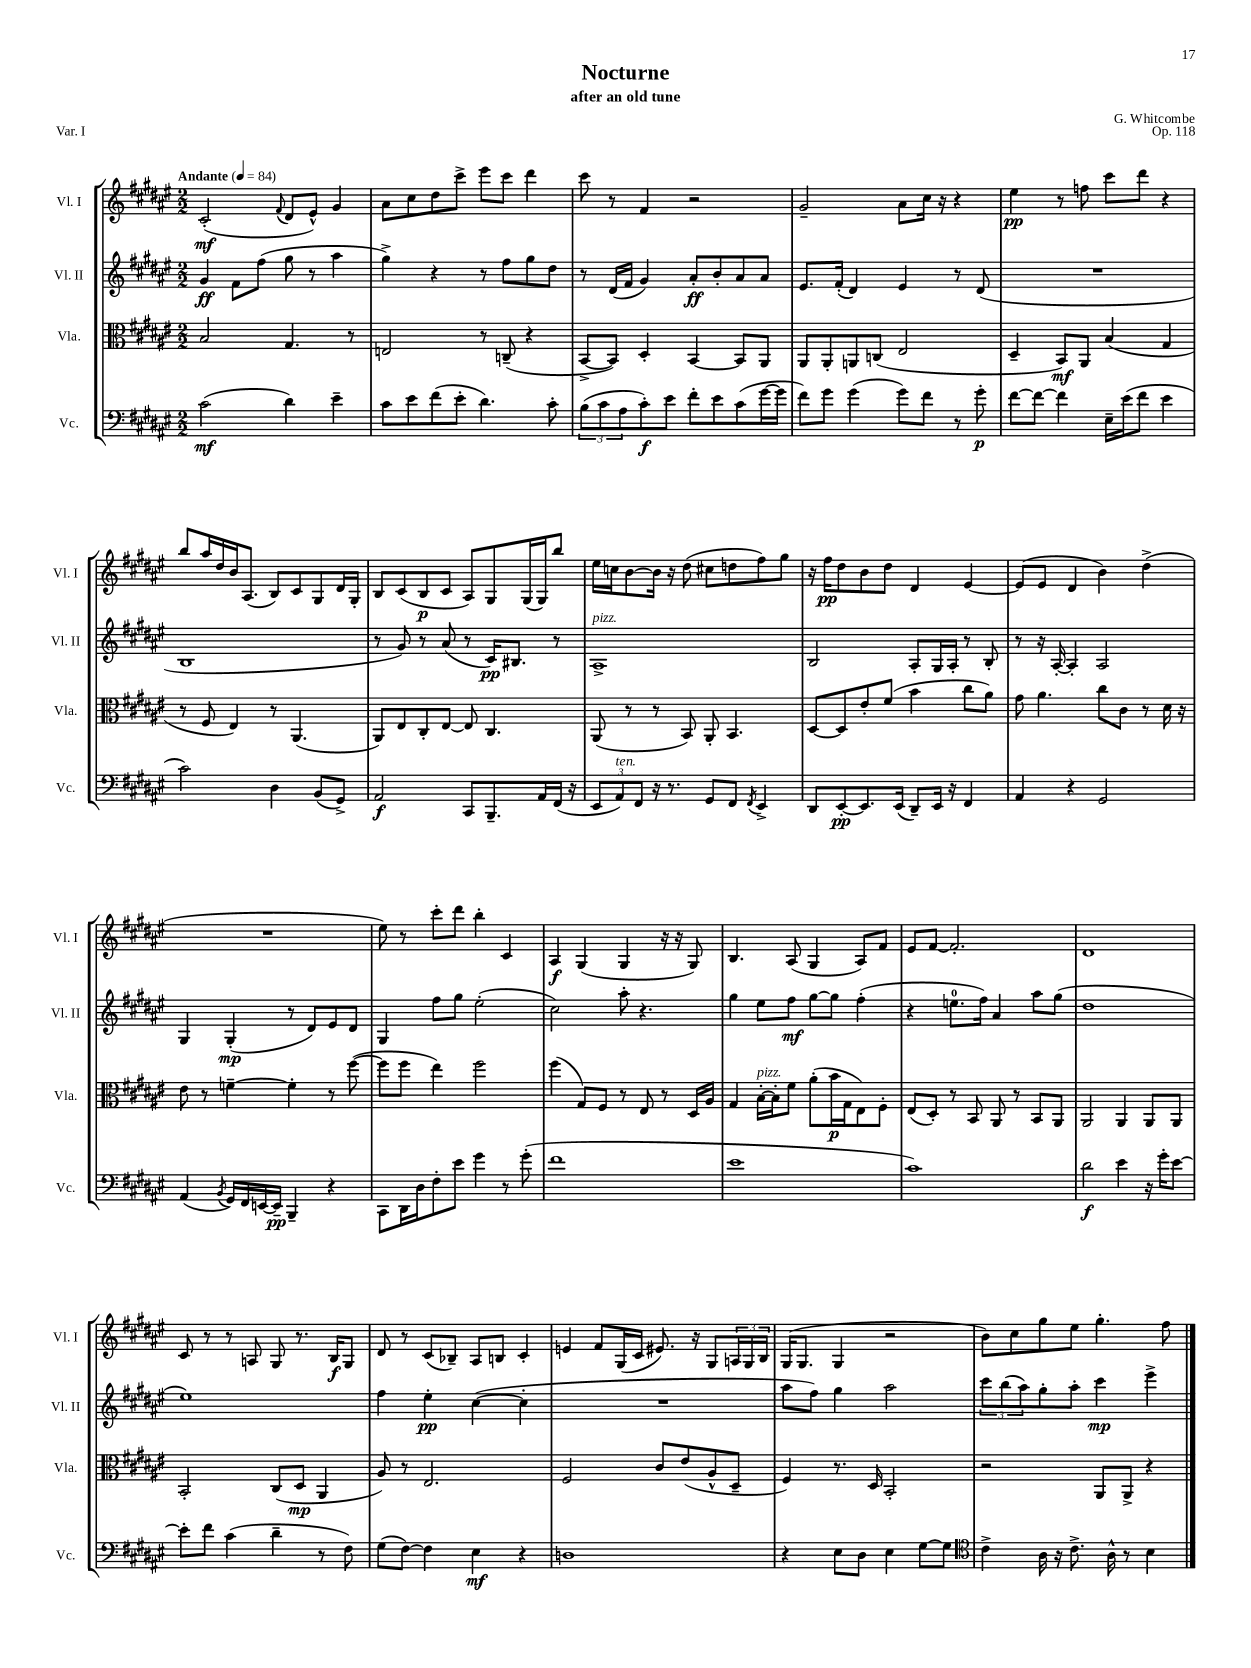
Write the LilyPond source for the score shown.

\header { title = "Nocturne" composer = "G. Whitcombe" subtitle = "after an old tune" opus = "Op. 118" piece = "Var. I" }
<<
\new StaffGroup <<
\new Staff = "s0" \with { instrumentName = "Vl. I" shortInstrumentName = "Vl. I" } {
    \clef treble \key fis \major \numericTimeSignature \time 2/2 \tempo "Andante" 4 = 84
    cis'2-.\mf( \appoggiatura { fis'8 } dis'8 eis'8-^) gis'4 |
    ais'8 cis''8 dis''8 cis'''8-> eis'''8 cis'''8 dis'''4 |
    cis'''8 r8 fis'4 r2 |
    gis'2-- ais'8 cis''16 r16 r4 |
    eis''4\pp r8 f''8 cis'''8 dis'''8 r4 |
    b''8 ais''16 dis''16 b'16 ais8.( b8) cis'8 gis8 dis'16 gis16-. |
    b8 cis'8( b8\p cis'8 ais8) gis8 gis16( gis16) b''8 |
    eis''16 c''16 b'8~ b'16 r16 dis''8( cis''8 d''8 fis''8) gis''8 |
    r16 fis''16\pp dis''8 b'8 dis''8 dis'4 eis'4~ |
    eis'8( eis'8 dis'4 b'4) dis''4->( |
    R1 |
    eis''8) r8 cis'''8-. dis'''8 b''4-. cis'4 |
    ais4\f gis4( gis4 r16 r16 gis8) |
    b4. ais8( gis4 ais8) fis'8 |
    eis'8 fis'8~ fis'2.-. |
    dis'1 |
    cis'8 r8 r8 a8 gis8 r8. b16\f gis8 |
    dis'8 r8 cis'8( bes8--) ais8 b8 cis'4-. |
    e'4 fis'8 gis16( cis'16 eis'8.) r16 gis8 \tuplet 3/2 { a16 gis16 b16 } |
    gis16( gis8. gis4 r2 |
    b'8) cis''8 gis''8 eis''8 gis''4.-. fis''8 \bar "|." |
}
\new Staff = "s1" \with { instrumentName = "Vl. II" shortInstrumentName = "Vl. II" } {
    \clef treble \key fis \major \numericTimeSignature \time 2/2
    gis'4\ff fis'8 fis''8( gis''8 r8 ais''4 |
    gis''4->) r4 r8 fis''8 gis''8 dis''8 |
    r8 dis'16( fis'16 gis'4) ais'8-.\ff b'8-. ais'8 ais'8 |
    eis'8. fis'16-.( dis'4) eis'4 r8 dis'8( |
    R1 |
    b1 |
    r8 gis'8) r8 ais'8( r8 cis'16\pp) bis8. r8 |
    ais1->^\markup { \italic "pizz." } |
    b2 ais8-. gis16 ais16-. r8 b8-. |
    r8 r16 ais16~-. ais4-. ais2 |
    gis4 gis4-.\mp( r8 dis'8) eis'8 dis'8 |
    gis4 fis''8 gis''8 eis''2-.( |
    cis''2) ais''8-. r4. |
    gis''4 eis''8 fis''8\mf gis''8~ gis''8 fis''4-.( |
    r4 e''8.-0 fis''16) ais'4 ais''8 gis''8( |
    dis''1 |
    eis''1) |
    fis''4 eis''4-.\pp cis''4~( cis''4-. |
    R1 |
    ais''8 fis''8) gis''4 ais''2 |
    \tuplet 3/2 { cis'''8 b''8( ais''8) } gis''8-. ais''8-. cis'''4\mp eis'''4-> \bar "|." |
}
\new Staff = "s2" \with { instrumentName = "Vla." shortInstrumentName = "Vla." } {
    \clef alto \key fis \major \numericTimeSignature \time 2/2
    b2 gis4. r8 |
    e2 r8 c8--( r4 |
    b,8~-> b,8) dis4-. b,4~ b,8 ais,8 |
    ais,8 ais,8-. a,8 c8( eis2 |
    dis4-- b,8\mf) ais,8 b4( gis4 |
    r8 fis8 eis4) r8 ais,4.( |
    ais,8) eis8 cis8-. eis8~ eis8 cis4. |
    ais,8( r8 r8 b,8) ais,8-. b,4. |
    dis8~ dis8 eis'8-. fis'8( b'4 cis''8 ais'8) |
    gis'8 ais'4. cis''8 cis'8 r8 dis'16 r16 |
    eis'8 r8 f'4~-- f'4-. r8 fis''8~( |
    fis''8 fis''8 eis''4) fis''2 |
    fis''4( gis8) fis8 r8 eis8 r8 dis16 ais16 |
    gis4 b16~-.^\markup { \italic "pizz." } b16-. fis'8 ais'8-.( b'16\p gis16 eis8) fis8-. |
    eis8( dis8-.) r8 b,8 ais,8 r8 b,8 ais,8 |
    ais,2 ais,4 ais,8 ais,8 |
    b,2-. cis8( dis8\mp ais,4 |
    ais8) r8 eis2. |
    fis2 cis'8 eis'8( ais8-^ dis8-- |
    fis4) r8. dis16 b,2-. |
    r2 ais,8 ais,8-> r4 \bar "|." |
}
\new Staff = "s3" \with { instrumentName = "Vc." shortInstrumentName = "Vc." } {
    \clef bass \key fis \major \numericTimeSignature \time 2/2
    cis'2\mf( dis'4) eis'4-- |
    cis'8 eis'8 fis'8( eis'8-. dis'4.) cis'8-. |
    \tuplet 3/2 { b8( cis'8 ais8 } cis'8-.\f) eis'8 fis'8-. eis'8 cis'8( gis'16~ gis'16 |
    fis'8) gis'8 gis'4( gis'8) fis'8 r8 gis'8-.\p |
    fis'8~ fis'8~ fis'4 eis16-- eis'16( fis'8 eis'4 |
    cis'2) dis4 b,8( gis,8->) |
    ais,2\f cis,8 b,,8.-- ais,16 fis,16( r16 |
    \tuplet 3/2 { eis,8 ais,8^\markup { \italic "ten." }) fis,8 } r16 r8. gis,8 fis,8 \acciaccatura { fis,8 } eis,4-> |
    dis,8 eis,8~-.\pp eis,8. eis,16( dis,8--) eis,16 r16 fis,4 |
    ais,4 r4 gis,2 |
    ais,4( \acciaccatura { b,8 } gis,16) fis,16 e,16~ e,16--\pp b,,4-- r4 |
    cis,8 dis,16 dis16 fis8-. eis'8 gis'4 r8 gis'8-.( |
    fis'1 |
    eis'1 |
    cis'1) |
    dis'2\f eis'4 r16 gis'16-. eis'8~ |
    eis'8-. fis'8 cis'4( dis'4-- r8 fis8) |
    gis8( fis8~) fis4 eis4\mf r4 |
    d1 |
    r4 eis8 dis8 eis4 gis8~ gis8 |
    \clef tenor cis'4-> ais16 r16 cis'8.-> ais16-^ r8 b4 \bar "|." |
}
>>
>>
\layout { \context { \Score \remove "Bar_number_engraver" } }
